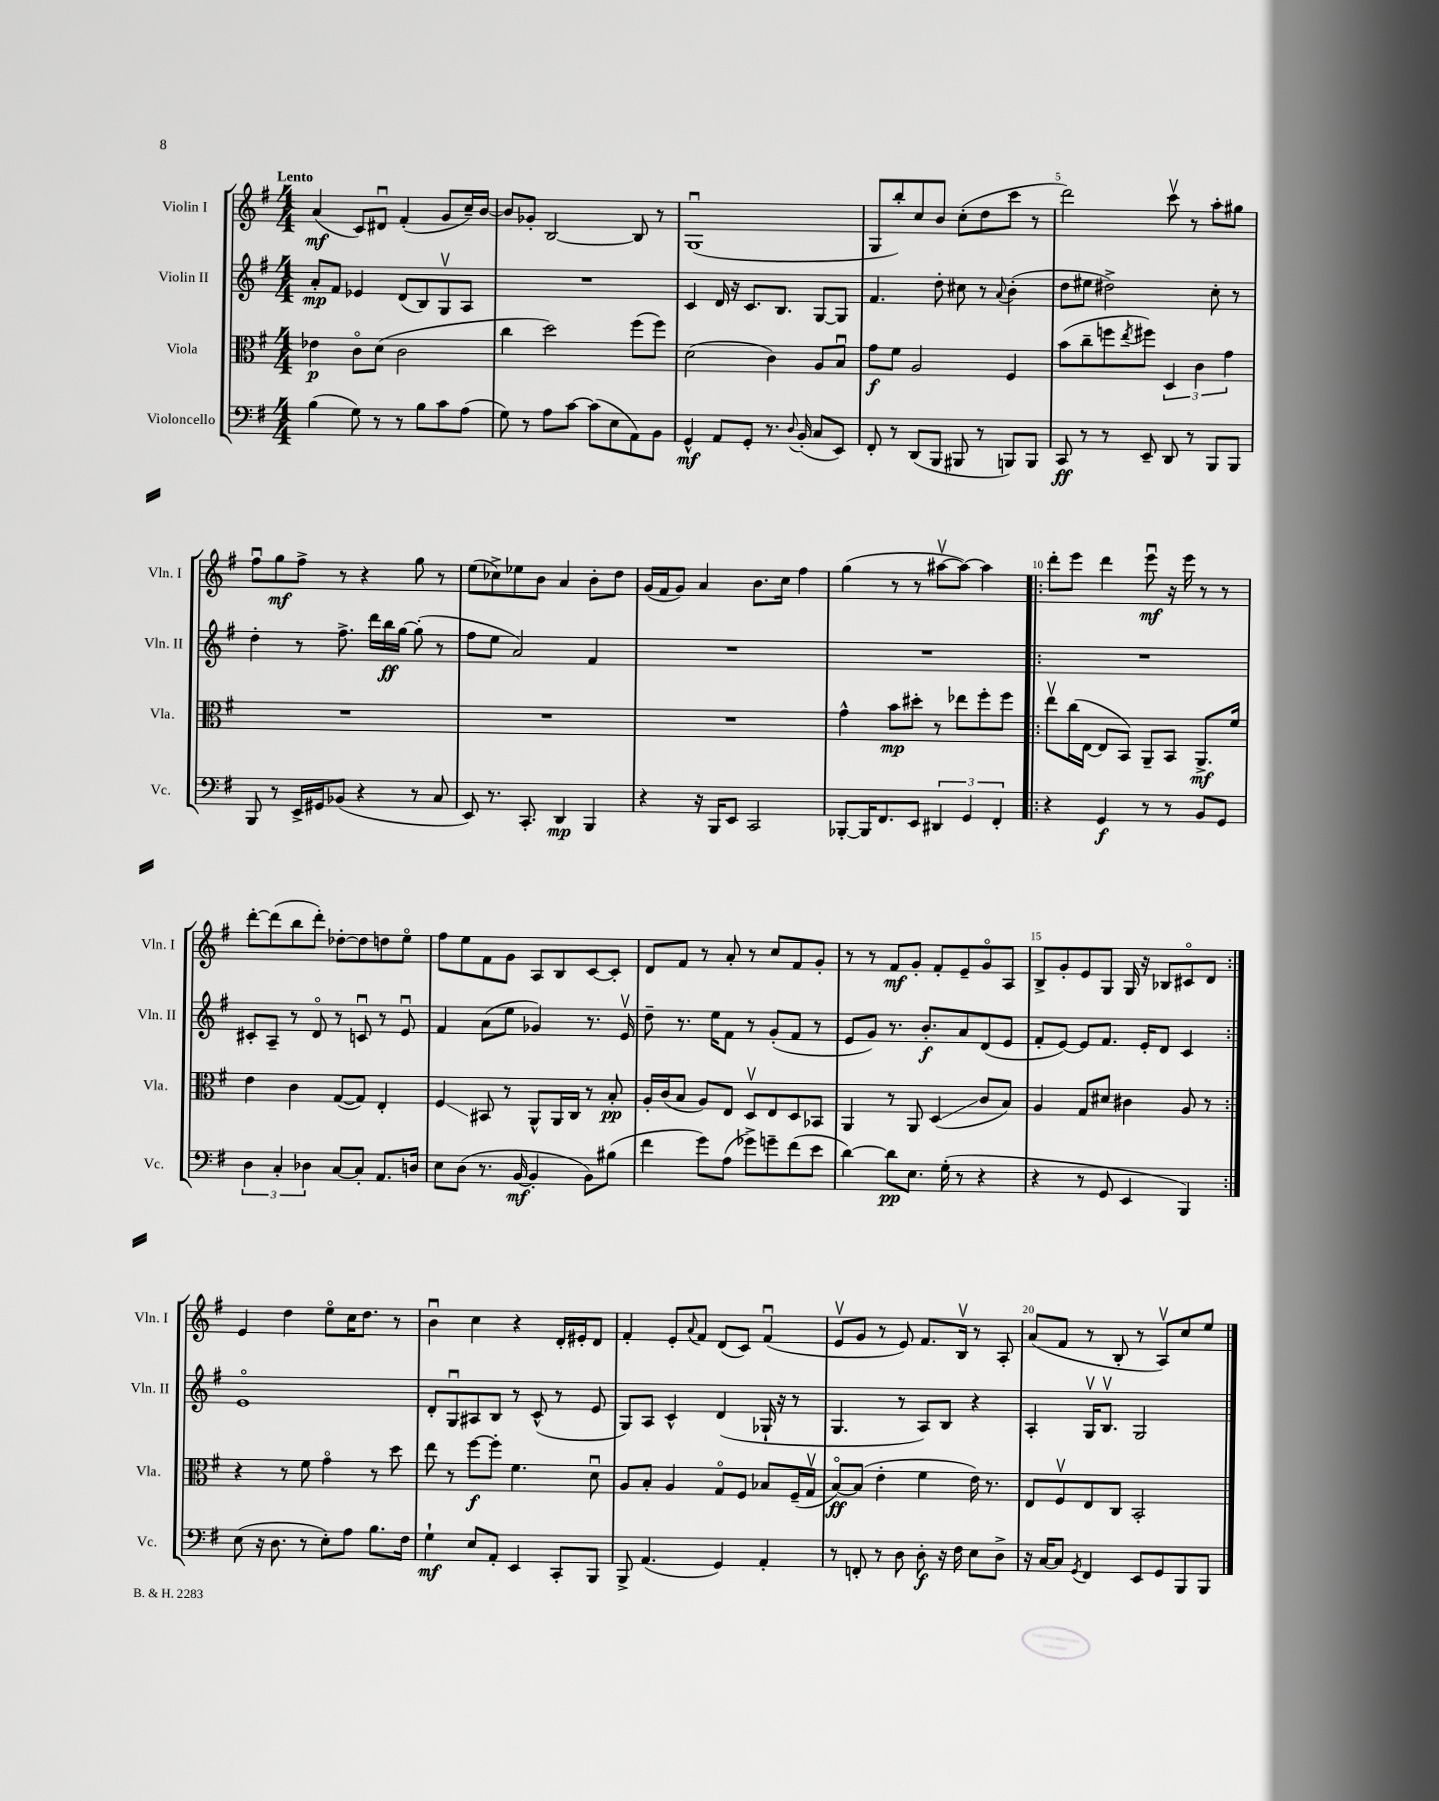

**kern	**kern	**kern	**kern
*staff4	*staff3	*staff2	*staff1
*clefF4	*clefC3	*clefG2	*clefG2
*k[f#]	*k[f#]	*k[f#]	*k[f#]
*M4/4	*M4/4	*M4/4	*M4/4
(4B	4e-	8a'	(4a
.	.	8f#	.
8G)	8co	4e-	8c)
8r	(8d	.	8d#u
8r	2c	(8d	(4f#'
8B	.	8B)	.
8c	.	8Gv	8g
(8A	.	8A	16cc~)
.	.	.	[16b
=	=	=	=
8G)	4cc	1r	8b]
8r	.	.	8g-'
8A	2dd)	.	[2B
[8c	.	.	.
(8c]	.	.	.
8E	.	.	.
8AA)	(8ff#	.	8B]
8BB	8ff#)	.	8r
=	=	=	=
4GG^^	(2d	4c	(1Gu
8AA	.	16d	.
.	.	16r	.
8GG'	.	8.c	.
8.r	4c)	.	.
.	.	8.B	.
8qqD	.	.	.
(16BB'	.	.	.
8C	8A	[8G	.
8EE)	8Bu	8G]	.
=	=	=	=
8FF#'	8g	4.f#	8G
8r	8f#	.	8bb')
(8DD	2A	.	8cc
8BBB	.	8dd'	8b
8BBB#	.	8cc#	(8cc'
8r	.	8r	8dd
.	.	8qqa	.
8BBB)	4F#	(4b'	8ccc
8BBB	.	.	8r
=	=	=	=
8CC	(8b	8dd	2ddd)
8r	8cc~	8ee#	.
8r	8ff	2dd#^)	.
.	8qee	.	.
8EE~	8ff#)	.	.
8DD	6D	.	8cccv
8r	.	.	8r
.	6c	.	.
8BBB	.	8cc'	8aa'
.	6g	.	.
8BBB	.	8r	8gg#
=	=	=	=
8BBB	1r	4dd'	8ff#u
8r	.	.	8gg
16EE^	.	8r	8ff#^
16GG#	.	.	.
(8BB-	.	8.ff#^	8r
4r	.	.	4r
.	.	16ddd	.
.	.	16bb	.
.	.	[16gg	.
8r	.	(8gg']	8gg
8C	.	8r	8r
=	=	=	=
8EE)	1r	8ff#	(8ee
8.r	.	8ee	8cc-^)
.	.	2a)	8ee-
8.CC'	.	.	.
.	.	.	8b
4DD	.	.	4a
4BBB	.	4f#	8b'
.	.	.	8dd
=	=	=	=
4r	1r	1r	(16g
.	.	.	16f#
.	.	.	8g)
16r	.	.	4a
16BBB	.	.	.
8EE	.	.	.
2CC	.	.	8.b
.	.	.	16cc
.	.	.	4ff#
=	=	=	=
[8BBB-'	4g^^	1r	(4gg
16BBB-]	.	.	.
8.FF#	.	.	.
.	8b	.	8r
8EE	8dd#'	.	8r
6DD#	8r	.	[8aa#v
.	8ee-	.	8aa#_)
6GG	.	.	.
.	8ff#'	.	4aa#]
6FF#'	.	.	.
.	8ff#	.	.
=!|:	=!|:	=!|:	=!|:
4r	8eev	1r	8ddd'
.	(16cc	.	8eee
.	[16E	.	.
4GG	8E]	.	4ddd
.	8BB)	.	.
8r	8AA~	.	8eeeu
8r	8BB	.	16r
.	.	.	16eee
8BB	8.AA^	.	8r
8GG	.	.	8r
.	16f#	.	.
=	=	=	=
6D	4e	8c#'	[8ddd'
.	.	8A~	(8ddd]
6C'	.	.	.
.	4c	8r	8bb
6D-	.	.	.
.	.	8do	8ddd')
[8C	([8G	8r	[8dd-'
8C']	8G])	8cu	8dd-]
8.AA	4E'	8r	8dd
.	.	8eu	8eeo
16D	.	.	.
=	=	=	=
8E	4F#	4f#	8ff#
(8D	.	.	8ee
8.r	8BB#	(8a	8f#
.	8r	8ee	8g
[16BB	.	.	.
4BB']	8AA^^	4g-)	8A
.	16AA	.	8B
.	16C	.	.
8BB)	8r	8.r	[8c
(8B#	8B'	.	8c']
.	.	16ev	.
=	=	=	=
4f#	16A'	8dd~	8d
.	(16c	.	.
.	8B	8.r	8f#
8g)	8A)	.	8r
.	.	16ee	.
(8A	8E	8f#	8a'
8g-^)	8Dv	8r	8r
8g~	8E	(8g'	8cc
(8f#	8D	8f#	8f#
8e	8BB-	8r	8g'
=	=	=	=
[4d)	4AA	8e	8r
.	.	8g)	8r
8d]	8r	8.r	8f#
8.E	8AA	.	8g'
.	.	8.b'	.
.	(4D	.	8f#'
(16G'	.	.	.
8r	.	8a	8e~
4r	8c	(8d	8go
.	8B)	8e	8A
=	=	=	=
4r	4A	8f#'	8B^
.	.	[8e)	8g'
8r	8G	8e]	8e
8GG	8d#	8.f#	8G
4EE	4c#	.	16G
.	.	16e'	16r
.	.	8d	8B-
4BBB)	8A	4c	8c#o
.	8r	.	8d
=:|!	=:|!	=:|!	=:|!
(8E	4r	1eo	4e
16r	.	.	.
8.D	.	.	.
.	8r	.	4dd
8r	8f#	.	.
8E')	4go	.	8eeo
8A	.	.	16cc
.	.	.	8.dd
8.B	8r	.	.
.	8dd	.	8r
16F#	.	.	.
=	=	=	=
4G`	8ee	8d'	4bu
.	8r	8Gu	.
8E	[8ff#	8A#	4cc
8AA'	8ff#']	8B	.
4EE	4.f#	8r	4r
.	.	(8c^^	.
8CC'	.	8r	16d'
.	.	.	16e#'
8BBB	8du	8e	8d
=	=	=	=
8BBB^	8A	8G)	4f#'
(4.AA	8B'	8A	.
.	4A	4c^^	8e'
.	.	.	8qqa
.	.	.	8f#
4GG)	8Go	(4d	(8d
.	8F#	.	8c)
4AA'	8B-	16G-`	(4f#u
.	.	16r	.
.	(16F#~	8r	.
.	16Gv	.	.
=	=	=	=
8r	[8Bo)	4.G	8ev
8FF'	(8B]	.	8g
8r	4e'	.	8r
8D	.	8r	8e)
8D'	4f#	8A)	8.f#
16r	.	8B	.
16F#	.	.	16Bv
8E	16e)	4r	8r
.	8.r	.	.
8D^	.	.	8A'
=	=	=	=
16r	8E	4A'	(8a
[16C	.	.	.
8C]	8F#v	.	8f#
8qGG	.	.	.
4FF#	8E	16Gv	8r
.	.	8.Bv	.
.	8C	.	8B'
8EE	2BB'	2G	8r
8GG	.	.	8Av)
8BBB	.	.	8cc
8BBB	.	.	8ee
==	==	==	==
*-	*-	*-	*-
